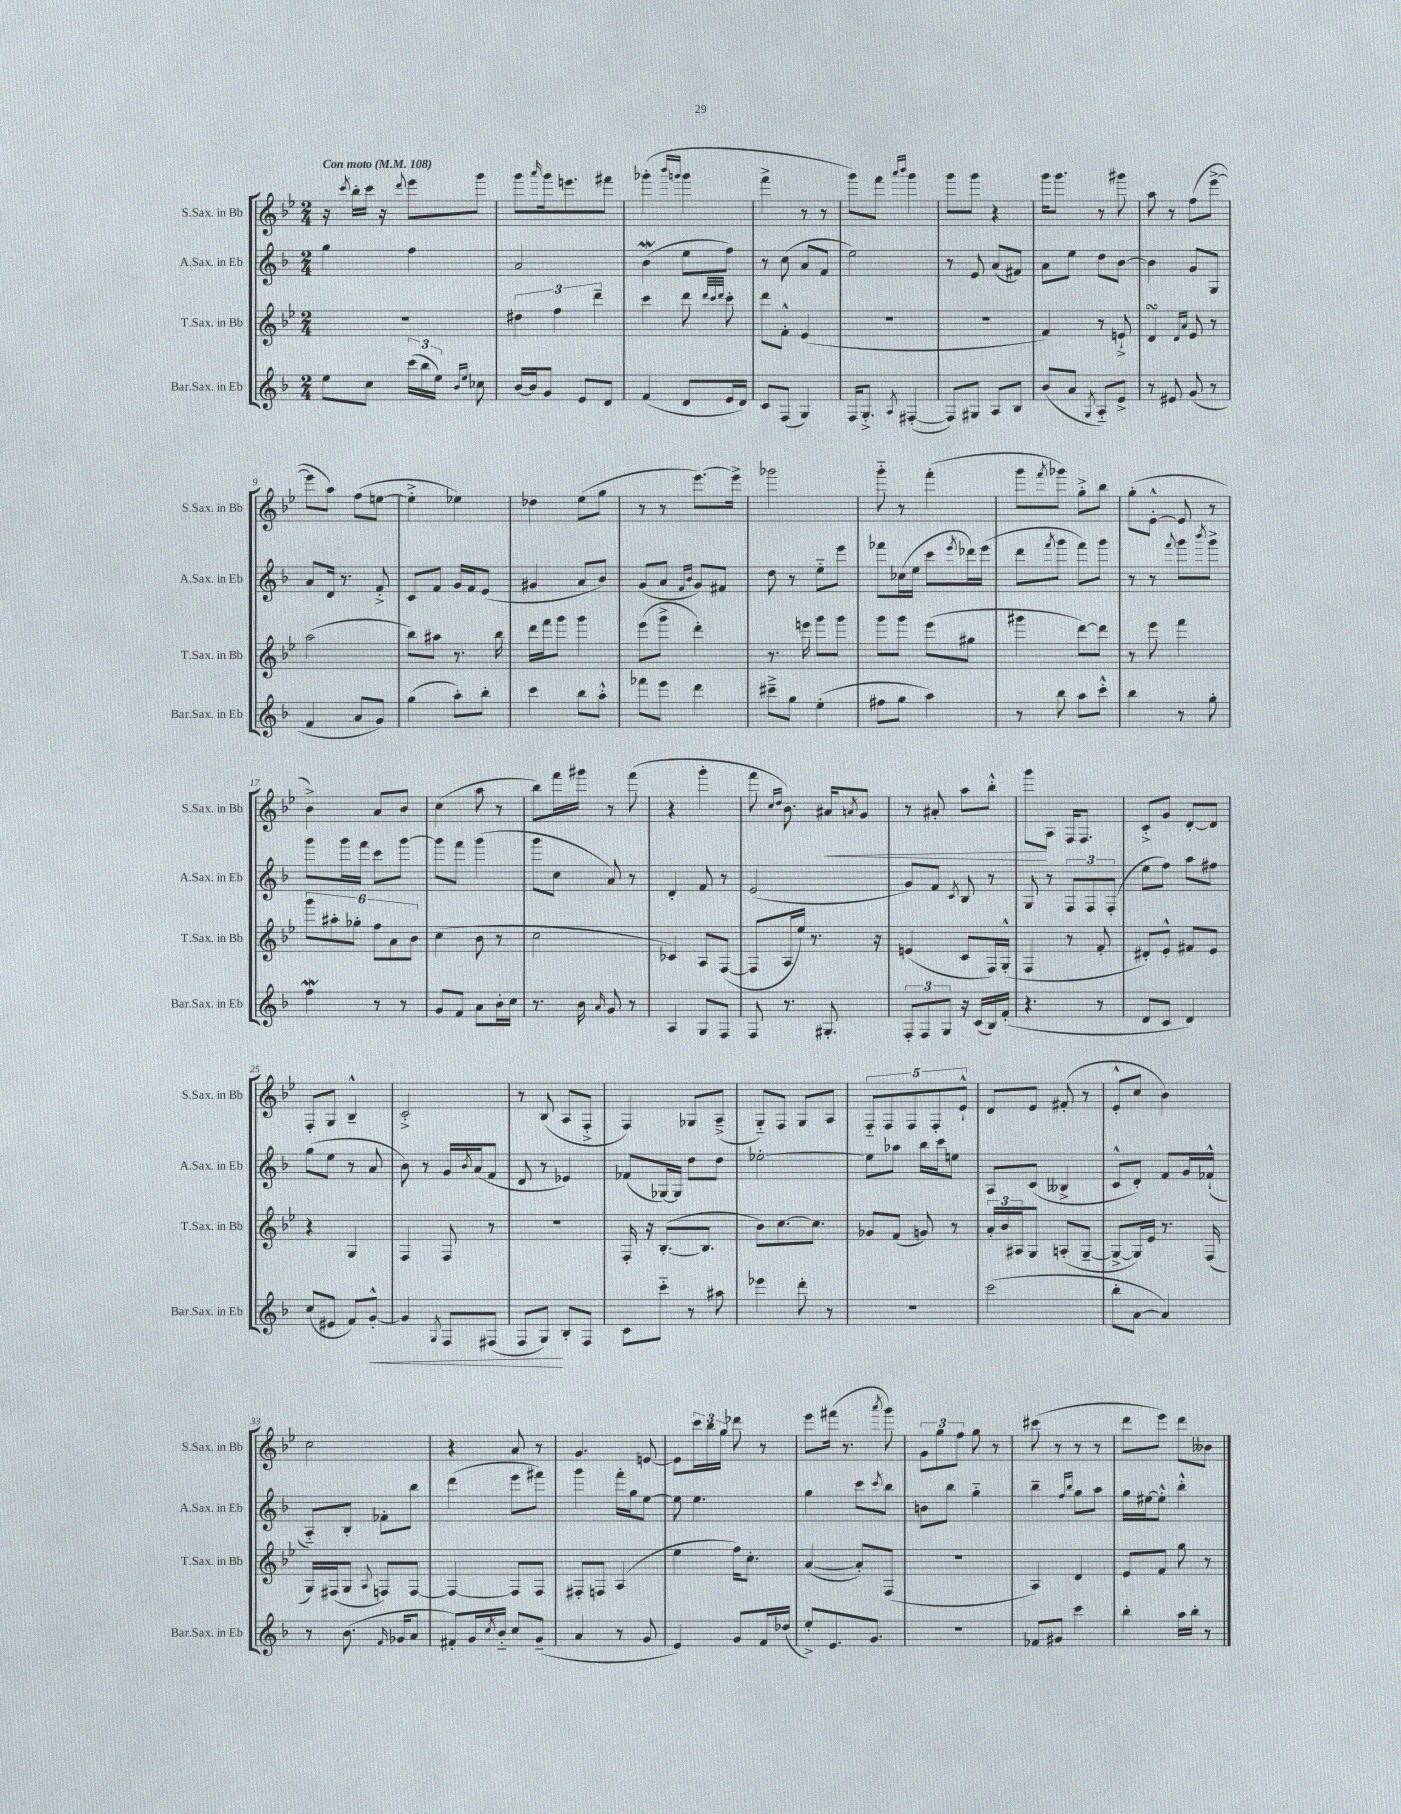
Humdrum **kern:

**kern	**kern	**kern	**kern
*staff4	*staff3	*staff2	*staff1
*clefG2	*clefG2	*clefG2	*clefG2
*k[b-]	*k[b-e-]	*k[b-]	*k[b-e-]
*M2/4	*M2/4	*M2/4	*M2/4
*MM108	*MM108	*MM108	*MM108
8ee	2r	4gg	16r
.	.	.	8qccc
.	.	.	16bb-'
8cc	.	.	16ccc
.	.	.	16r
.	.	.	8qqddd
(24ccc	.	4ff	8eee-
24bb-	.	.	.
24ee)	.	.	.
16qqb-	.	.	.
16qqee	.	.	.
8cc-	.	.	8ggg
=	=	=	=
[16b-	6dd#	2a	8ggg
16b-]	.	.	.
.	.	.	16qqaaa
8g	.	.	16ggg
.	6ff	.	.
.	.	.	8.eee
8e	.	.	.
.	6ddd~	.	.
8d	.	.	8fff#
=	=	=	=
(4f	4ccc	(4b-	(4ggg-'
.	.	.	16qqbbb-
.	.	.	16qqggg
8d	8ddd	8ee	4ggg
.	32qqddd	.	.
.	32qqccc	.	.
.	32qqddd	.	.
16e	8ccc'	8ff)	.
16d)	.	.	.
=	=	=	=
8c	8ddd	8r	4fff^
(8F	8f'^^	(8cc	.
4G)	(4e-	8a	8r
.	.	8f	8r
=	=	=	=
16F	2r	2ee)	8ggg)
8.G'^	.	.	.
.	.	.	8fff
.	.	.	16qqaaa
8qA	.	.	16qqbbb-
([4F#'	.	.	4ggg
=	=	=	=
8F#])	2r	8r	8ggg
8G#	.	8e	8ggg
8A	.	(8a	4r
8B-	.	8f#)	.
=	=	=	=
(8b-	4f)	8a	16ggg
.	.	.	8.ggg
8a	.	8ee	.
8qG	.	.	.
8A'~)	8r	8dd	8r
8e^	8e`^	[8b-	8ggg#
=	=	=	=
8r	4d	4b-]	8aa
8e#	.	.	8r
.	16qqd	.	.
.	16qqa	.	.
(8g	8e-	8g	(8ff
8r	8r	8G	[8eee-^
=	=	=	=
4f	(2aa	8a	8eee-]
.	.	16d	8aa)
.	.	8.r	.
8a	.	.	(8ff
8g)	.	8f'^	[8ee
=	=	=	=
(4gg	8bb-)	8c	4ee'^]
.	8aa#	8f	.
8aa')	8.r	16g	4ee-)
.	.	16f	.
8bb-'	.	(8e	.
.	16bb-	.	.
=	=	=	=
4ccc	16ddd	4g#	4dd-
.	16fff	.	.
.	8ggg	.	.
8bb-	4ggg	8a	(8ee-
8aa'^^	.	8b-)	8gg
=	=	=	=
8fff-	(8eee-	(8g	8r
8eee	8ggg^	8a	8r
.	.	16qqf	.
.	.	16qqb-	.
4ddd	4ddd')	8g)	[8.eee-)
.	.	8f#	.
.	.	.	16eee-^]
=	=	=	=
8ccc#~^	8.r	8dd	2ggg-
8gg	.	8r	.
.	16eee	.	.
(4ee'	8ggg	8ee'~	.
.	8ggg	8eee	.
=	=	=	=
8ff#	8ggg	8fff-	8ggg'~
8gg	8ggg	(16cc-	8r
.	.	16ee	.
4aa)	(8eee-	8ccc	(4fff'
.	.	8qeee	.
.	8gg#	16ddd-)	.
.	.	(16eee	.
=	=	=	=
8r	4ggg#	8ddd	8ggg
.	.	8qfff	8qfff
8bb-	.	8ggg	8ggg-)
8aa	[8ddd)	8fff)	8gg'^
8ccc'^^	8ddd]	8ggg	8bb-
=	=	=	=
4bb-	8r	8r	(8gg'
.	8eee-	8r	[8e-'^^
.	.	8qqfff	.
8r	4fff	8ggg	8e-]
.	.	8qbbb-	.
8gg'	.	8ggg^	8r
=	=	=	=
4ff	12ggg	8ggg	4b-^)
.	12aa#'	.	.
.	.	16ggg	.
.	12gg-'	.	.
.	.	16fff	.
8r	12ff	8ccc	8a
.	12a	.	.
8r	.	[8ggg	8b-
.	12b-	.	.
=	=	=	=
8g	(4cc	8ggg]	(4cc
8f	.	8fff	.
8a	8b-	(4ggg	8aa
16b-'	8r	.	8r
16cc	.	.	.
=	=	=	=
8.r	2cc	8ggg	8bb-)
.	.	8cc	16fff
16b-	.	.	16ggg#
16qqa	.	.	.
8g	.	8a)	8r
8r	.	8r	(8fff
=	=	=	=
4A	4c-)	4d'	4r
8G	8A	8f	4ggg'
8F	([8F	8r	.
=	=	=	=
8F	8F]	(2e	8fff
.	.	.	16qqcc
.	.	.	16qqdd
8.r	16A	.	8.b-)
.	16ee-)	.	.
.	8.r	.	.
8.G#'	.	.	16a#
.	.	.	8qa
.	.	.	8g
.	16r	.	.
=	=	=	=
12F'	(4e	8g)	8r
12F	.	.	.
.	.	8f	8a#'
12G	.	.	.
.	.	8qc	.
16r	8c	8B-	8aa
(16c	.	.	.
16B-)	16F)	8r	8bb-'^^
(16f'	(16G'^^	.	.
=	=	=	=
4.r	4F	8G	8ggg
.	.	8r	8A
.	8r	12F	16F
.	.	.	8.F
.	.	12F	.
8r	8f'	.	.
.	.	(12F'	.
=	=	=	=
8d	8d#')	8ee	8c'^
8c	8e-'^^	8ff)	8g
4d)	8f#	8aa	[8d'
.	8e-	8ff#	8d]
=	=	=	=
(8cc	4r	(8gg	8F'
8e#	.	8ee	8G
8f)	4G	8r	4B-~^^
[8g'^^	.	8a	.
=	=	=	=
4g]	4F	8b-)	2c'^
.	.	8r	.
8qG	.	.	.
8F	8F	16g	.
.	.	8qb-	.
.	.	(16a	.
(8F#	8r	8f	.
=	=	=	=
8F	2r	8d	8r
8G)	.	8r	(8B-
8B-'	.	4e-)	8A
8F	.	.	8F'^
=	=	=	=
8c	16F'	(8f-	4F)
.	16r	.	.
8ccc'~	([8.B-'	[16G-)	.
.	.	16G-]	.
8r	.	8dd	8G-
.	8.B-]	.	.
8aa#	.	8dd	(8A~^
=	=	=	=
4eee-	8b-)	[2ee-'	8G'~)
.	[8.cc	.	8F
8ddd'	.	.	8G
.	8.cc]	.	.
8r	.	.	8A
=	=	=	=
2r	8g-	8ee-]	10F'~
.	.	.	10F
.	(8f	8aa-	.
.	.	.	10F
.	8g)	16bb-	.
.	.	.	10F'
.	.	16ccc	.
.	8r	8ee	.
.	.	.	10e-`^^
=	=	=	=
(2ccc	24a'	8A	8d
.	24b-	.	.
.	24A#	.	.
.	8G	(8c	8e-
.	(8A'	4B--^	(8f#'
.	[8G~	.	8r
=	=	=	=
8bb-'	8G^_	8c^^	8e-'^^
[8a	16G])	8d')	8cc
.	16e-	.	.
4a])	8.r	8f	4b-)
.	.	16g	.
.	(16F	(16f-`^^	.
=	=	=	=
8r	16G)	8A'~)	2cc
.	(16F#	.	.
(8.b-	8G	8B-'	.
.	8qqA	.	.
.	8F)	8f-'	.
16qqf	.	.	.
16g-	.	.	.
8a	[8F	8bb-	.
=	=	=	=
8f#')	4F_	(4ddd	4r
16g	.	.	.
8qcc	.	.	.
16b-'~	.	.	.
8cc	8F]	8eee	8a
(8g~	8F	8fff#)	8r
=	=	=	=
4a	8F#'	4ggg	4.g
.	8F	.	.
8r	(4A	16fff'	.
.	.	16gg	.
8g	.	[8ee	[8e
=	=	=	=
4e)	4ee-	8ee]	8e]
.	.	4.ee	24ccc
.	.	.	24bb-
.	.	.	24gg
8g	16ff)	.	8ddd-
.	8.cc'	.	.
16f	.	.	8r
(16dd-	.	.	.
=	=	=	=
8ee'^)	([4a	4gg	8eee-
8.e	.	.	(16fff#
.	.	.	8.r
.	8a'])	8ccc	.
8.g	.	.	.
.	.	8qccc	8qaaa
.	(8F	8bb-	8ggg)
=	=	=	=
2r	2r	8b	12g
.	.	.	12gg
.	.	8bb-	.
.	.	.	12ff
.	.	4gg'~	8gg
.	.	.	8r
=	=	=	=
8f-	4A)	4bb-~	(8ccc#
8g#	.	.	8r
.	.	16qqff	.
.	.	16qqbb-	.
4ccc	4d	8gg	8r
.	.	8aa	8r
=	=	=	=
4bb-'	8e-	16gg	8ddd
.	.	[16ee#	.
.	8f	8ee#'^^]	8eee-)
16aa	8gg	4bb-'^^	8ddd
16bb-'	.	.	.
8r	8r	.	8b--
==	==	==	==
*-	*-	*-	*-
